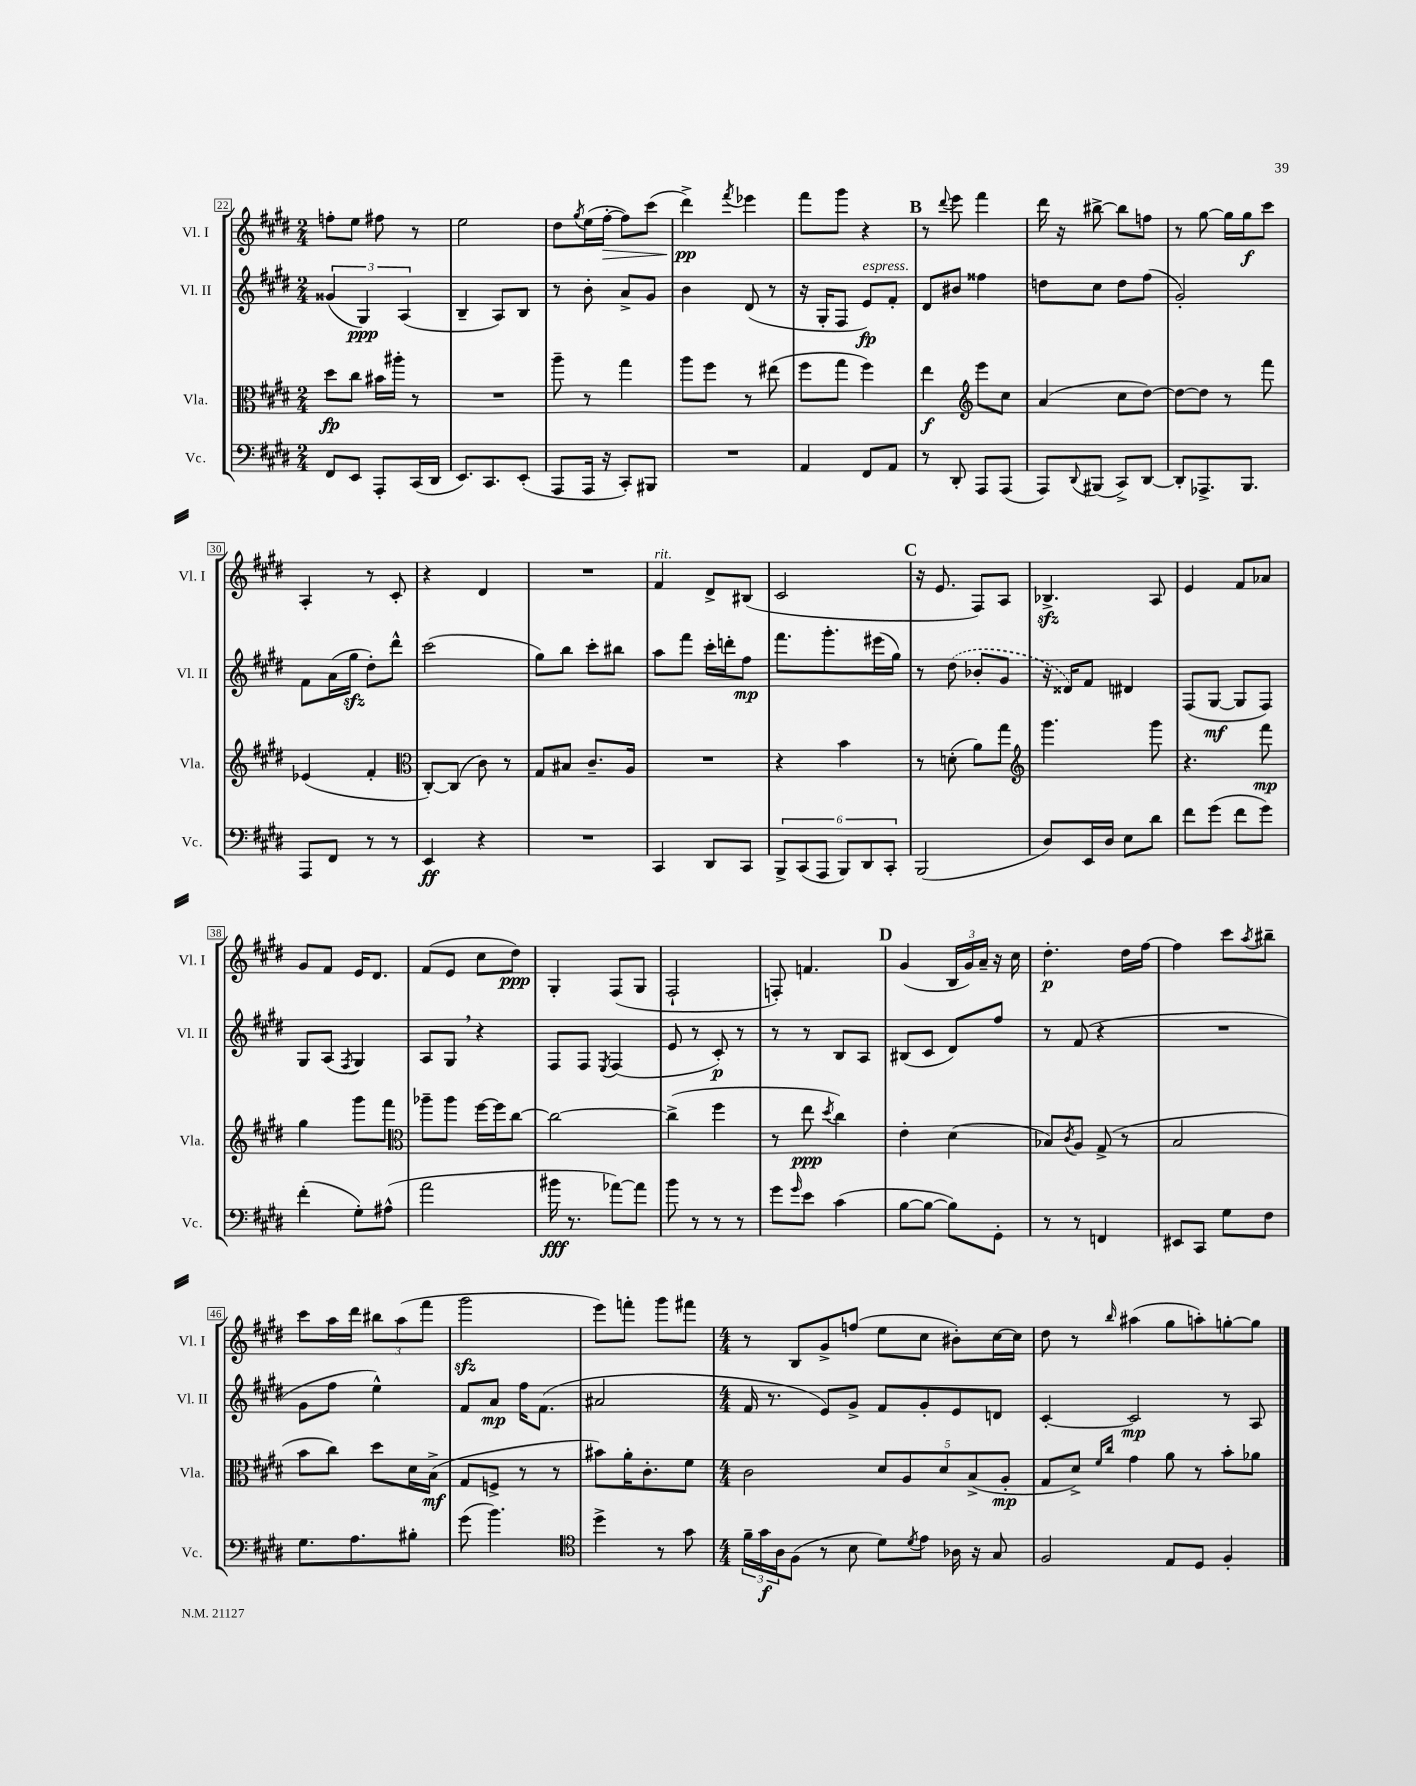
<<
\new StaffGroup <<
\new Staff = "s0" \with { instrumentName = "Vl. I" shortInstrumentName = "Vl. I" } {
    \clef treble \key e \major \numericTimeSignature \time 2/4
    f''8-. e''8 fis''8 r8 |
    e''2 |
    dis''8 \acciaccatura { gis''8 } e''16( fis''16~-.\> fis''8) cis'''8( |
    dis'''4->\pp\!) \acciaccatura { fis'''8 } ees'''4 |
    fis'''8 gis'''8 r4 |
    \mark \markup { \bold "B" } r8 \appoggiatura { dis'''8 } e'''8 fis'''4 |
    dis'''16 r16 bis''8~-> bis''8 f''8 |
    r8 gis''8~ gis''16 gis''16\f cis'''8 |
    a4-. r8 cis'8-. |
    r4 dis'4 |
    R2 |
    fis'4^\markup { \italic "rit." } dis'8-> bis8( |
    cis'2 |
    \mark \markup { \bold "C" } r16 e'8. fis8) a8 |
    bes4.->\sfz a8 |
    e'4 fis'8 aes'8 |
    gis'8 fis'8 e'16 dis'8. |
    fis'8( e'8 cis''8 dis''8\ppp) |
    gis4-. fis8( gis8 |
    fis2-! |
    f8-.) f'4. |
    \mark \markup { \bold "D" } gis'4( \tuplet 3/2 { b16 gis'16) a'16-- } r16 cis''16 |
    dis''4.-.\p dis''16 fis''16~ |
    fis''4 cis'''8 \acciaccatura { a''8 } bis''8-- |
    cis'''8 a''16 dis'''16 \tuplet 3/2 { bis''8 a''8( fis'''8 } |
    gis'''2\sfz |
    e'''8) f'''8-. gis'''8 fis'''8 |
    \numericTimeSignature \time 4/4 r8 b8 gis'8-> f''8( e''8 cis''8 bis'8-.) cis''16~ cis''16 |
    dis''8 r8 \grace { b''16 } ais''4( gis''8 a''8-.) g''8~-. g''8 \bar "|." |
}
\new Staff = "s1" \with { instrumentName = "Vl. II" shortInstrumentName = "Vl. II" } {
    \clef treble \key e \major \numericTimeSignature \time 2/4
    \tuplet 3/2 { gisis'4( gis4\ppp) a4( } |
    b4-- a8) b8 |
    r8 b'8-. a'8-> gis'8 |
    b'4 dis'8( r8 |
    r16 gis16-. fis8 e'8\fp^\markup { \italic "espress." }) fis'8-. |
    \mark \markup { \bold "B" } dis'8 bis'8 fisis''4 |
    d''8 cis''8 d''8 fis''8( |
    gis'2-.) |
    fis'8 a'16( gis''16\sfz dis''8-.) dis'''8-^ |
    cis'''2( |
    gis''8) b''8 cis'''8-. bis''8 |
    a''8 fis'''8 cis'''16-. d'''16-. fis''8\mp |
    fis'''8. gis'''8.-. eis'''16( gis''16) |
    \mark \markup { \bold "C" } r8 \once \slurDashed dis''8( bes'8-. gis'8 |
    r16 disis'16) fis'8 dis'4 |
    fis8( gis8~\mf gis8 fis8) |
    gis8 a8( \acciaccatura { fis8 } gis4) |
    a8 gis8 \breathe r4 |
    fis8 fis8 \acciaccatura { e8 } fis4( |
    e'8 r8 cis'8-.\p) r8 |
    r8 r8 b8 a8 |
    \mark \markup { \bold "D" } bis8( cis'8 dis'8) fis''8 |
    r8 fis'8( r4 |
    R2 |
    gis'8 fis''8 e''4-^) |
    fis'8 a'8\mp fis''16 fis'8.( |
    ais'2 |
    \numericTimeSignature \time 4/4 fis'16 r8. e'8) gis'8-> fis'8 gis'8-. e'8 d'8 |
    cis'4~-. cis'2\mp r8 a8 \bar "|." |
}
\new Staff = "s2" \with { instrumentName = "Vla." shortInstrumentName = "Vla." } {
    \clef alto \key e \major \numericTimeSignature \time 2/4
    dis''8\fp cis''8 bis'16 ais''16-. r8 |
    R2 |
    a''8-- r8 gis''4 |
    a''8 fis''8 r8 eis''8( |
    fis''8 gis''8 fis''4) |
    \mark \markup { \bold "B" } e''4\f \clef treble e'''8 cis''8 |
    a'4( cis''8 dis''8~) |
    dis''8~ dis''8 r8 fis'''8 |
    ees'4( fis'4-. |
    \clef alto cis8~-.) cis8( cis'8) r8 |
    gis8 bis8 cis'8.-- a16 |
    R2 |
    r4 b'4 |
    \mark \markup { \bold "C" } r8 d'8-.( a'8) gis''8 |
    \clef treble gis'''4. gis'''8 |
    r4. fis'''8\mp |
    gis''4 gis'''8 fis'''8 |
    \clef alto aes''8-- aes''8 fis''16~ fis''16 cis''8~ |
    cis''2~ |
    cis''4->( fis''4 |
    r8 e''8\ppp \acciaccatura { dis''8 } cis''4) |
    \mark \markup { \bold "D" } e'4-. dis'4( |
    bes8) \acciaccatura { cis'8 } a8 gis8->( r8 |
    b2 |
    b'8 cis''8) dis''8 dis'16 b16->\mf( |
    gis8 f8-> r8 r8 |
    bis'8) a'16-. cis'8.-. fis'8 |
    \numericTimeSignature \time 4/4 cis'2 \tuplet 5/4 { dis'8 a8 dis'8 b8->( a8-.\mp } |
    gis8 dis'8->) \grace { fis'16 cis''16 } gis'4 a'8 r8 b'8-. aes'8 \bar "|." |
}
\new Staff = "s3" \with { instrumentName = "Vc." shortInstrumentName = "Vc." } {
    \clef bass \key e \major \numericTimeSignature \time 2/4
    fis,8 e,8 a,,8-. cis,16( dis,16 |
    e,8.) cis,8. e,8-.( |
    a,,8 a,,16 r16 cis,8-.) bis,,8 |
    R2 |
    a,4 fis,8 a,8 |
    \mark \markup { \bold "B" } r8 dis,8-. a,,8 a,,8( |
    a,,8) \appoggiatura { dis,8 } bis,,8( cis,8->) dis,8~ |
    dis,8-. aes,,8.-> b,,8. |
    a,,8 fis,8 r8 r8 |
    e,4\ff r4 |
    R2 |
    cis,4 dis,8 cis,8 |
    \tuplet 6/4 { b,,8-> cis,8( a,,8 b,,8) dis,8 cis,8-. } |
    \mark \markup { \bold "C" } b,,2( |
    dis8) e,16 dis16 e8 dis'8 |
    fis'8 gis'8( fis'8 gis'8) |
    fis'4-.( gis8-.) ais8-^( |
    a'2 |
    bis'16\fff r8. aes'8~) aes'8 |
    b'8 r8 r8 r8 |
    gis'8 \grace { gis'16 } e'8 cis'4( |
    \mark \markup { \bold "D" } b8~ b8~ b8) gis,8-. |
    r8 r8 f,4 |
    eis,8 cis,8 gis8 fis8 |
    gis8. a8. bis8-. |
    gis'8( b'4.) |
    \clef tenor dis''4-> r8 gis'8 |
    \numericTimeSignature \time 4/4 \tuplet 3/2 { fis'16-- gis'16\f a16 } fis8( r8 b8 dis'8) \acciaccatura { dis'8 } e'8 aes16 r16 gis8 |
    fis2 e8 dis8 fis4-. \bar "|." |
}
>>
>>
\layout { \context { \Score currentBarNumber = #22 \override BarNumber.stencil = #(make-stencil-boxer 0.1 0.3 ly:text-interface::print) } }
